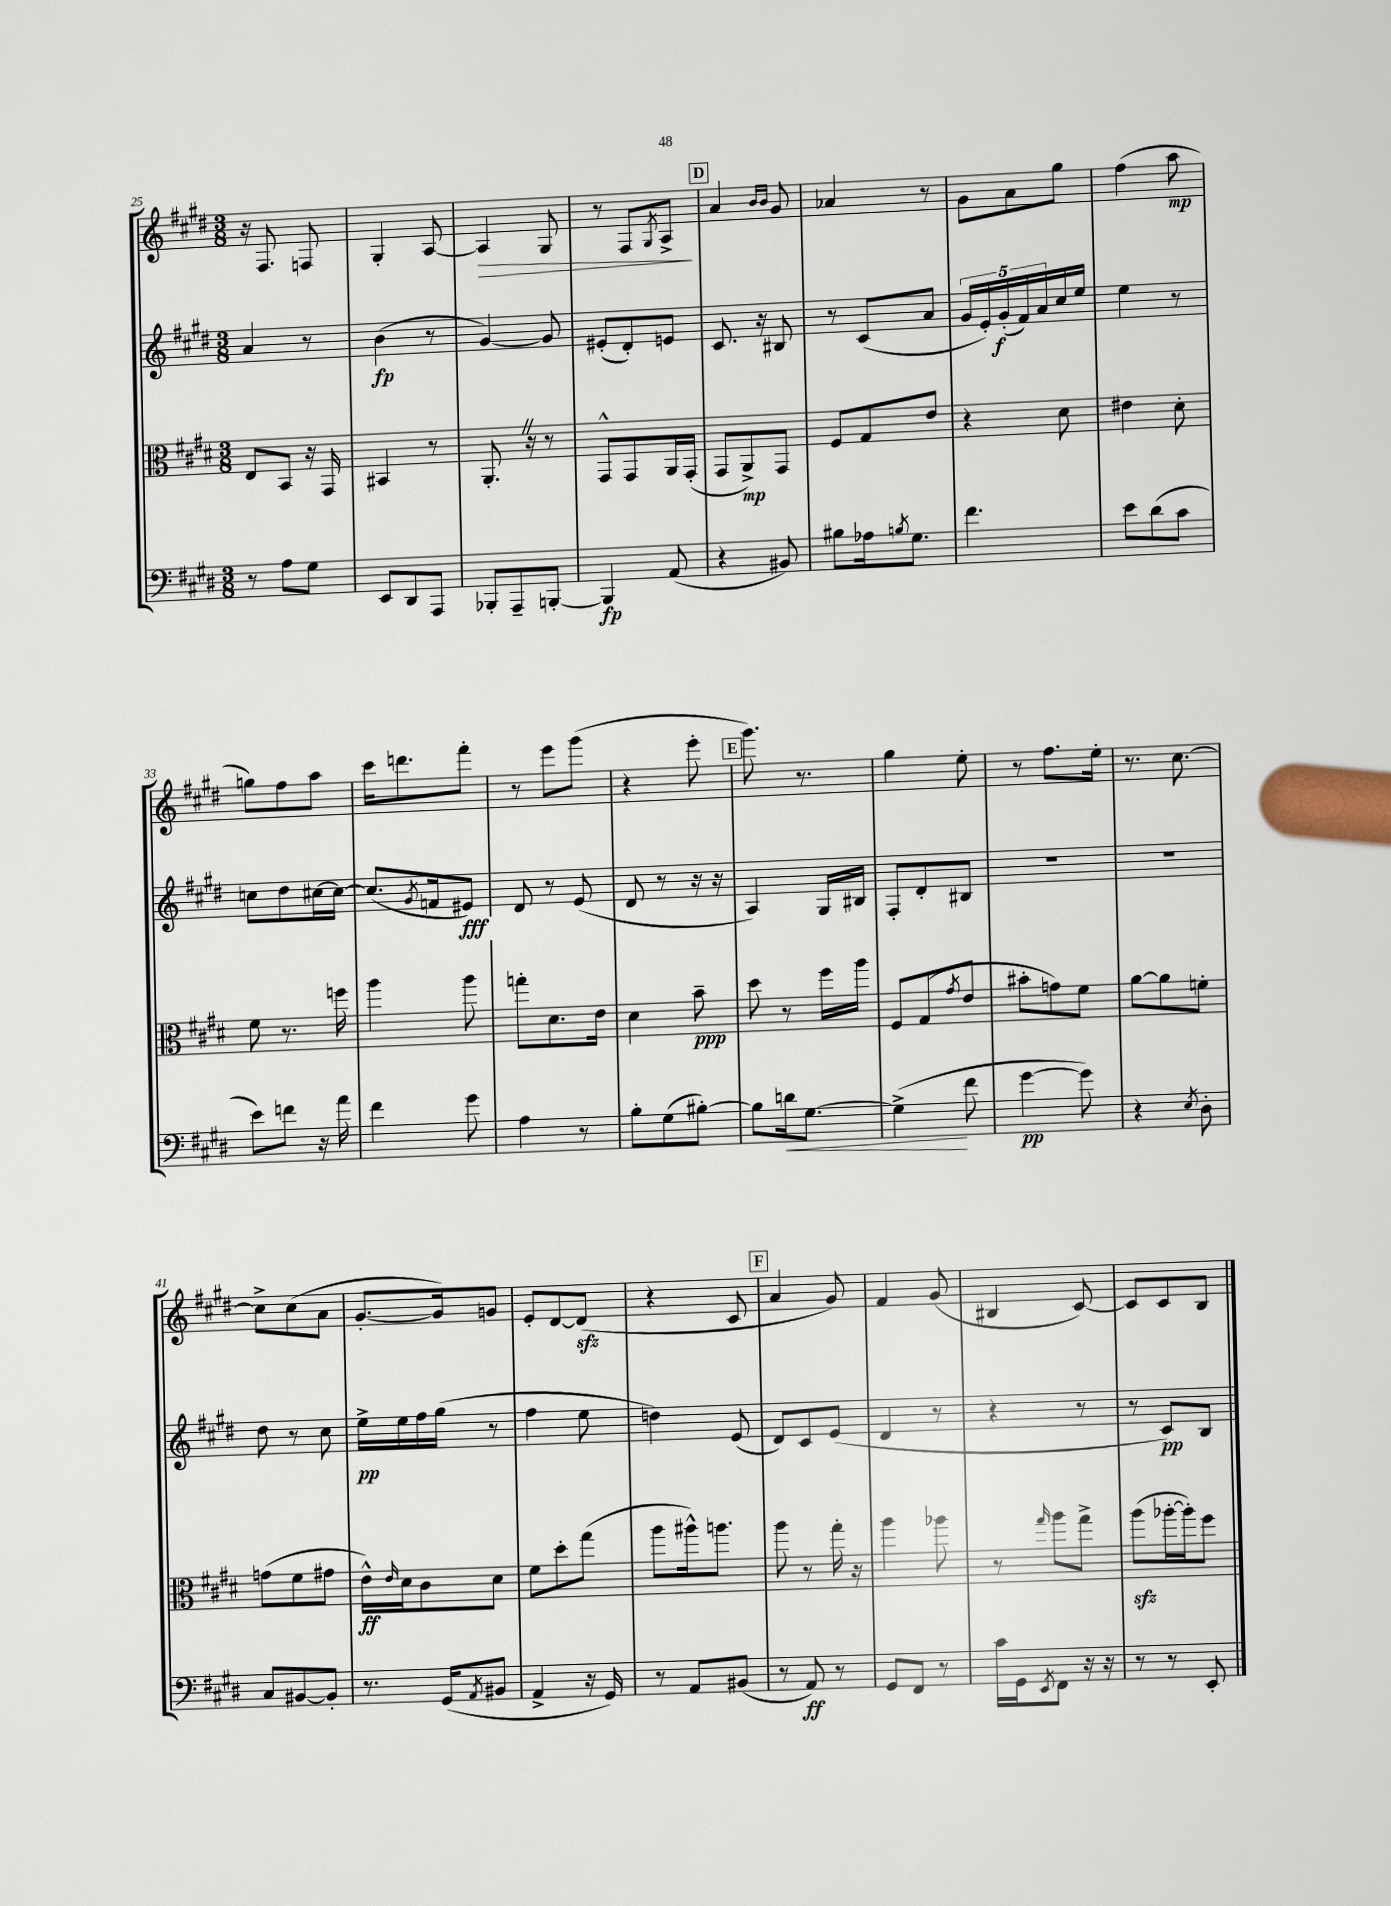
<<
\new StaffGroup <<
\new Staff = "s0" {
    \clef treble \key e \major \numericTimeSignature \time 3/8
    r16 fis8. f8 |
    gis4-. a8~ |
    a4\> gis8 |
    r8 fis8 \acciaccatura { gis8 } a8->\! |
    \mark \markup { \box "D" } a'4 \grace { b'16 b'16 } gis'8 |
    aes'4 r8 |
    gis'8 a'8 gis''8 |
    fis''4( a''8\mp |
    g''8) fis''8 a''8 |
    cis'''16 d'''8. fis'''8-. |
    r8 e'''8 gis'''8( |
    r4 e'''8-. |
    \mark \markup { \box "E" } gis'''8.) r8. |
    gis''4 e''8-. |
    r8 fis''8. e''16-. |
    r8. cis''8.~ |
    cis''8-> cis''8( a'8 |
    gis'8.~-. gis'16) g'8 |
    e'8-. dis'8~ dis'8\sfz( |
    r4 cis'8 |
    \mark \markup { \box "F" } a'4 gis'8) |
    fis'4 gis'8( |
    bis4 cis'8~) |
    cis'8 cis'8 b8 \bar "|." |
}
\new Staff = "s1" {
    \clef treble \key e \major \numericTimeSignature \time 3/8
    a'4 r8 |
    b'4\fp( r8 |
    gis'4~) gis'8 |
    eis'8-.( dis'8-.) e'8 |
    \mark \markup { \box "D" } cis'8. r16 bis8 |
    r8 cis'8( a'8 |
    \tuplet 5/4 { gis'16 e'16-.) gis'16-.\f( fis'16) a'16 } cis''16 e''16 |
    e''4 r8 |
    c''8 dis''8 cis''16~ cis''16~ |
    cis''8.( \acciaccatura { gis'8 } f'16 eis'8\fff) |
    dis'8 r8 e'8( |
    dis'8 r8 r16 r16 |
    \mark \markup { \box "E" } a4) gis16 bis16 |
    fis8-. dis'8-. bis8 |
    R4. |
    R4. |
    dis''8 r8 cis''8 |
    e''16->\pp e''16 fis''16 gis''16( r8 |
    fis''4 e''8 |
    d''4) e'8( |
    \mark \markup { \box "F" } dis'8) cis'8 e'8( |
    dis'4 r8 |
    r4 r8 |
    r8 cis'8\pp) b8 \bar "|." |
}
\new Staff = "s2" {
    \clef alto \key e \major \numericTimeSignature \time 3/8
    e8 b,8 r16 gis,16 |
    bis,4 r8 |
    a,8.-. \once \override BreathingSign.text = \markup { \musicglyph "scripts.caesura.straight" } \breathe r16 r8 |
    gis,8-^ gis,8 a,16 gis,16-.( |
    \mark \markup { \box "D" } gis,8 a,8->\mp) gis,8 |
    fis8 gis8 e'8 |
    r4 dis'8 |
    eis'4 dis'8-. |
    fis'8 r8. f''16 |
    a''4 a''8 |
    g''8-. dis'8. e'16 |
    dis'4 b'8--\ppp |
    \mark \markup { \box "E" } dis''8 r8 fis''16 a''16 |
    fis8 gis8( \acciaccatura { gis'8 } e'8 |
    bis'8-. g'8) fis'8 |
    a'8~ a'8 f'8-. |
    g'8( fis'8 gis'8 |
    e'16-^\ff) \grace { e'16 } dis'16 cis'8 dis'8 |
    fis'8 dis''8-. gis''8( |
    a''8 ais''16-^) a''8. |
    \mark \markup { \box "F" } a''8 r8 gis''16-. r16 |
    a''4 aes''8 |
    r8 \grace { gis''16 } a''8 gis''8-> |
    a''8\sfz( aes''16~-. aes''16-.) fis''8 \bar "|." |
}
\new Staff = "s3" {
    \clef bass \key e \major \numericTimeSignature \time 3/8
    r8 a8 gis8 |
    e,8 dis,8 a,,8 |
    bes,,8-. a,,8-- b,,8~-. |
    b,,4\fp a,8( |
    \mark \markup { \box "D" } r4 bis,8) |
    bis8 aes16 \acciaccatura { b8 } gis8. |
    fis'4. |
    e'8 dis'8( cis'8 |
    e'8) f'8 r16 a'16 |
    fis'4 gis'8 |
    a4 r8 |
    b8-. gis8( bis8~-.) |
    \mark \markup { \box "E" } bis8 d'16\< gis8.~ |
    gis4->\!( fis'8 |
    gis'4~\pp gis'8) |
    r4 \acciaccatura { e8 } dis8-. |
    cis8 bis,8~ bis,8-. |
    r8. gis,16( \acciaccatura { a,8 } bis,8 |
    a,4-> r16 gis,16) |
    r8 a,8 bis,8( |
    \mark \markup { \box "F" } r8 a,8\ff) r8 |
    gis,8 fis,8 r8 |
    cis'16 gis,16 \acciaccatura { e,8 } fis,8 r16 r16 |
    r8 r8 e,8-. \bar "|." |
}
>>
>>
\layout { \context { \Score currentBarNumber = #25 } }
